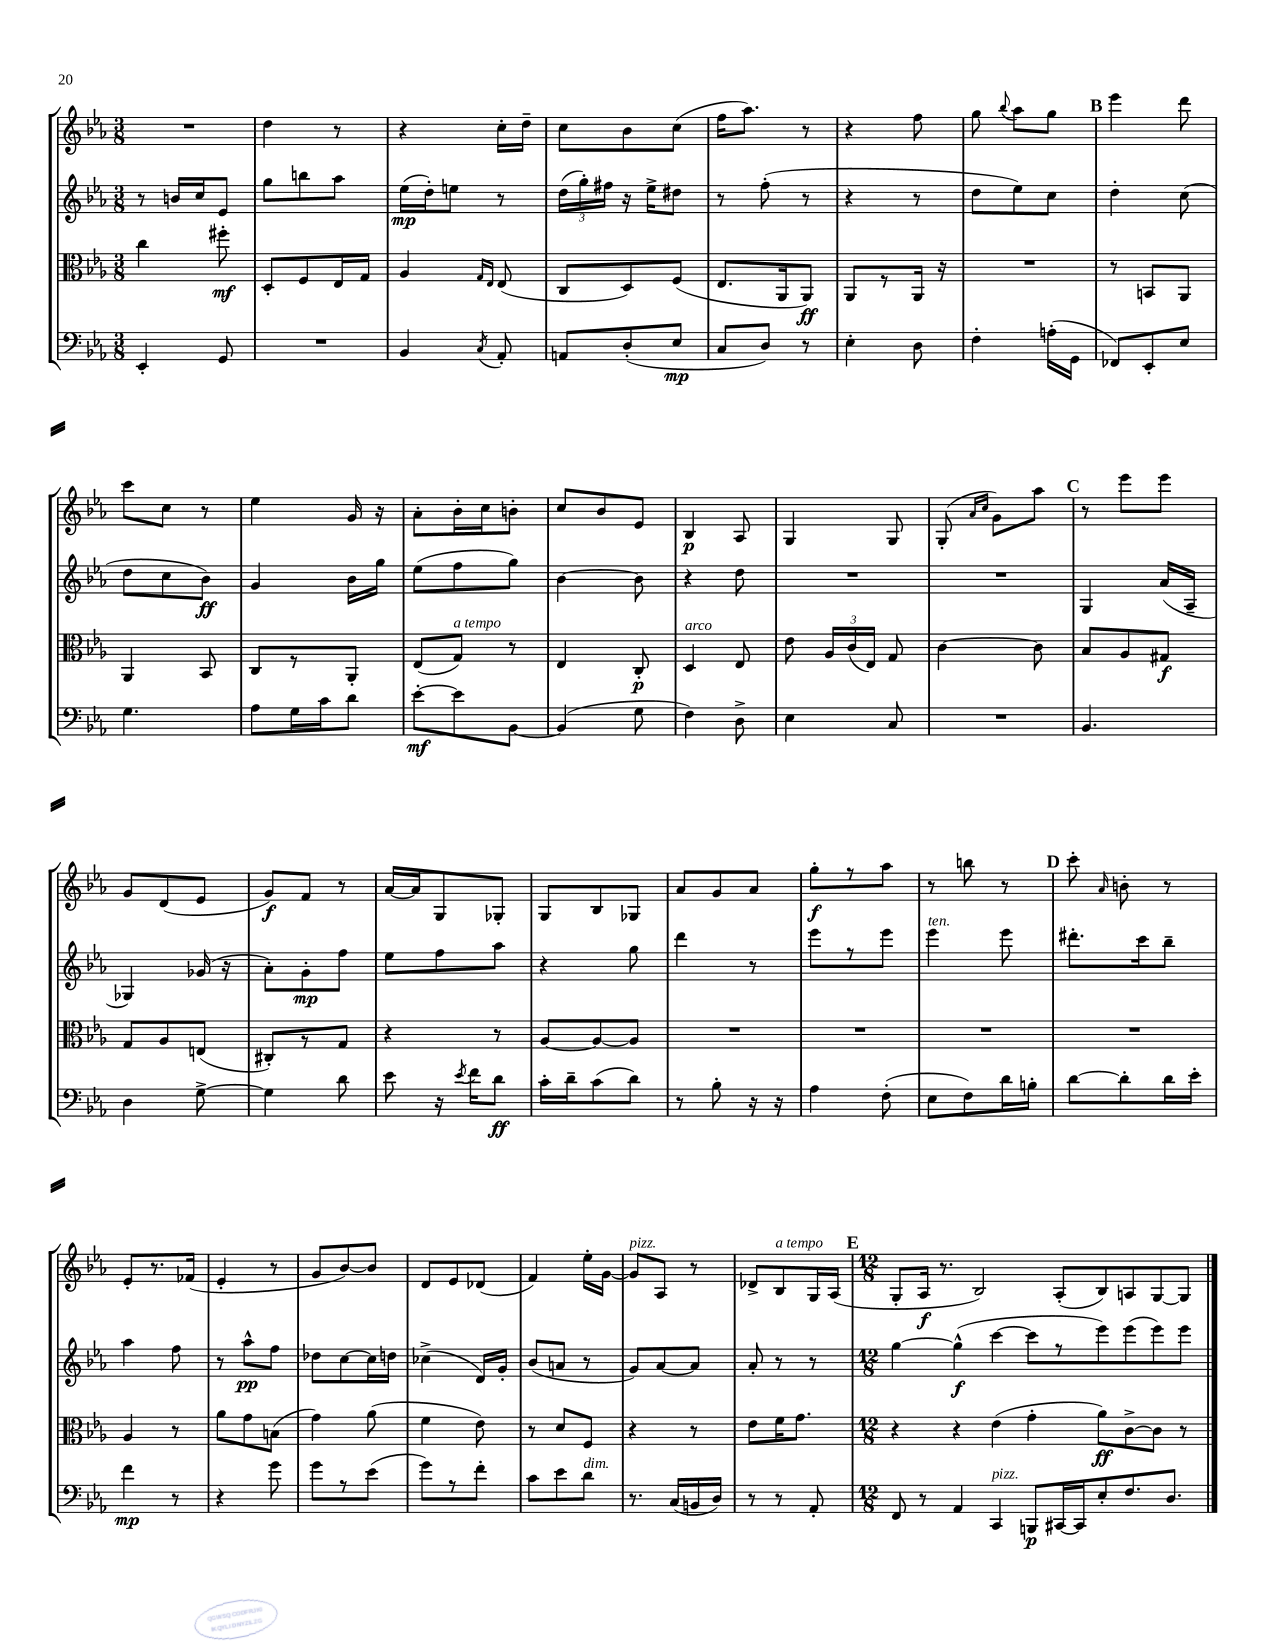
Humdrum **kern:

**kern	**kern	**kern	**kern
*staff4	*staff3	*staff2	*staff1
*clefF4	*clefC3	*clefG2	*clefG2
*k[b-e-a-]	*k[b-e-a-]	*k[b-e-a-]	*k[b-e-a-]
*M3/8	*M3/8	*M3/8	*M3/8
4EE-'	4cc	8r	4.r
.	.	16b	.
.	.	16cc	.
8GG	8ff#'	8e-	.
=	=	=	=
4.r	8D'	8gg	4dd
.	8F	8bb	.
.	16E-	8aa-	8r
.	16G	.	.
=	=	=	=
4BB-	4A-	(16ee-	4r
.	.	16dd')	.
.	.	8ee	.
.	16qqG	.	.
8qC	16qqE-	.	.
8AA-'	(8E-	8r	16cc'
.	.	.	16dd~
=	=	=	=
8AA	8C	(24dd	8cc
.	.	24gg')	.
.	.	24ff#	.
(8D'	8D)	16r	8b-
.	.	16ee-^	.
8E-	(8F	8dd#	(8cc
=	=	=	=
8C	8.E-	8r	16ff
.	.	.	8.aa-)
8D)	.	(8ff'	.
.	16AA-	.	.
8r	8AA-)	8r	8r
=	=	=	=
4E-'	8AA-	4r	4r
.	8r	.	.
8D	16AA-	8r	8ff
.	16r	.	.
=	=	=	=
4F'	4.r	8dd	8gg
.	.	.	8qqbb-
.	.	8ee-)	8aa-
(16A'	.	8cc	8gg
16GG	.	.	.
=	=	=	=
8FF-)	8r	4dd'	4eee-
8EE-'	8BB	.	.
8E-	8AA-	(8cc	8ddd
=	=	=	=
4.G	4AA-	8dd	8ccc
.	.	8cc	8cc
.	8BB-	8b-)	8r
=	=	=	=
8A-	8C	4g	4ee-
16G	8r	.	.
16c	.	.	.
8d	8AA-'	16b-	16g
.	.	16gg	16r
=	=	=	=
[8e-'	(8E-	(8ee-	8a-'
8e-]	8G)	8ff	16b-'
.	.	.	16cc
[8BB-	8r	8gg)	8b'
=	=	=	=
(4BB-]	4E-	[4b-	8cc
.	.	.	8b-
8G	8C'	8b-]	8e-
=	=	=	=
4F)	4D	4r	4B-
8D^	8E-	8dd	8A-
=	=	=	=
4E-	8e-	4.r	4G
.	24A-	.	.
.	(24c	.	.
.	24E-)	.	.
8C	8G	.	8G
=	=	=	=
4.r	[4c	4.r	(8G'
.	.	.	16qqa-
.	.	.	16qqcc
.	.	.	8g)
.	8c]	.	8aa-
=	=	=	=
4.BB-	8B-	4G	8r
.	8A-	.	8eee-
.	8G#	(16a-	8eee-
.	.	16A-~	.
=	=	=	=
4D	8G	4G-)	8g
.	8A-	.	(8d
[8G^	(8E	(16g-	8e-
.	.	16r	.
=	=	=	=
4G]	8C#')	8a-')	8g)
.	8r	8g'	8f
8d	8G	8ff	8r
=	=	=	=
8e-	4r	8ee-	[16a-
.	.	.	16a-]
16r	.	8ff	8G
8qe-	.	.	.
16f	.	.	.
8d	8r	8aa-	8G-'
=	=	=	=
16c'	[8A-	4r	8G
16d~	.	.	.
(8c	8A-_	.	8B-
8d)	8A-]	8gg	8G-
=	=	=	=
8r	4.r	4ddd	8a-
8B-'	.	.	8g
16r	.	8r	8a-
16r	.	.	.
=	=	=	=
4A-	4.r	8eee-	8gg'
.	.	8r	8r
(8F'	.	8eee-	8aa-
=	=	=	=
8E-	4.r	4eee-	8r
8F)	.	.	8bb
16d	.	8eee-	8r
16B'	.	.	.
=	=	=	=
[8d	4.r	8.ddd#'	8ccc'
.	.	.	16qqa-
8d']	.	.	8b'
.	.	16ccc	.
16d	.	8bb-~	8r
16e-'	.	.	.
=	=	=	=
4f	4A-	4aa-	8e-'
.	.	.	8.r
8r	8r	8ff	.
.	.	.	(16f-
=	=	=	=
4r	8a-	8r	4e-'
.	8g	8aa-^^	.
8g	(8B	8ff	8r
=	=	=	=
8g	4g)	8dd-	8g
8r	.	[8cc	[8b-)
(8e-	(8a-	16cc]	8b-]
.	.	16dd	.
=	=	=	=
8g)	4f	(4cc-^	8d
8r	.	.	8e-
8f'	8e-)	16d)	(8d-
.	.	16g'	.
=	=	=	=
8c	8r	(8b-	4f)
8e-	8d	8a	.
8d	8F	8r	16ee-'
.	.	.	[16g
=	=	=	=
8.r	4r	8g)	8g]
.	.	[8a-	8A-
(16C	.	.	.
16BB	8r	8a-]	8r
16D)	.	.	.
=	=	=	=
8r	8e-	8a-'	8d-^
8r	16f	8r	8B-
.	8.g	.	.
8AA-'	.	8r	16G
.	.	.	(16A-
=	=	=	=
*M12/8	*M12/8	*M12/8	*M12/8
8FF	4r	[4gg	8G'
8r	.	.	16A-
.	.	.	8.r
4AA-	4r	(4gg^^]	.
.	.	.	2B-)
4CC	(4e-	[4ccc	.
8BBB	4g'	8ccc]	.
[16CC#	.	8r	(8A-'
16CC#]	.	.	.
8E-'	8a-)	8eee-)	8B-)
8.F	[8c^	(8eee-	8A
.	8c]	8eee-)	[8G
8.D	.	.	.
.	8r	8eee-	8G]
==	==	==	==
*-	*-	*-	*-
